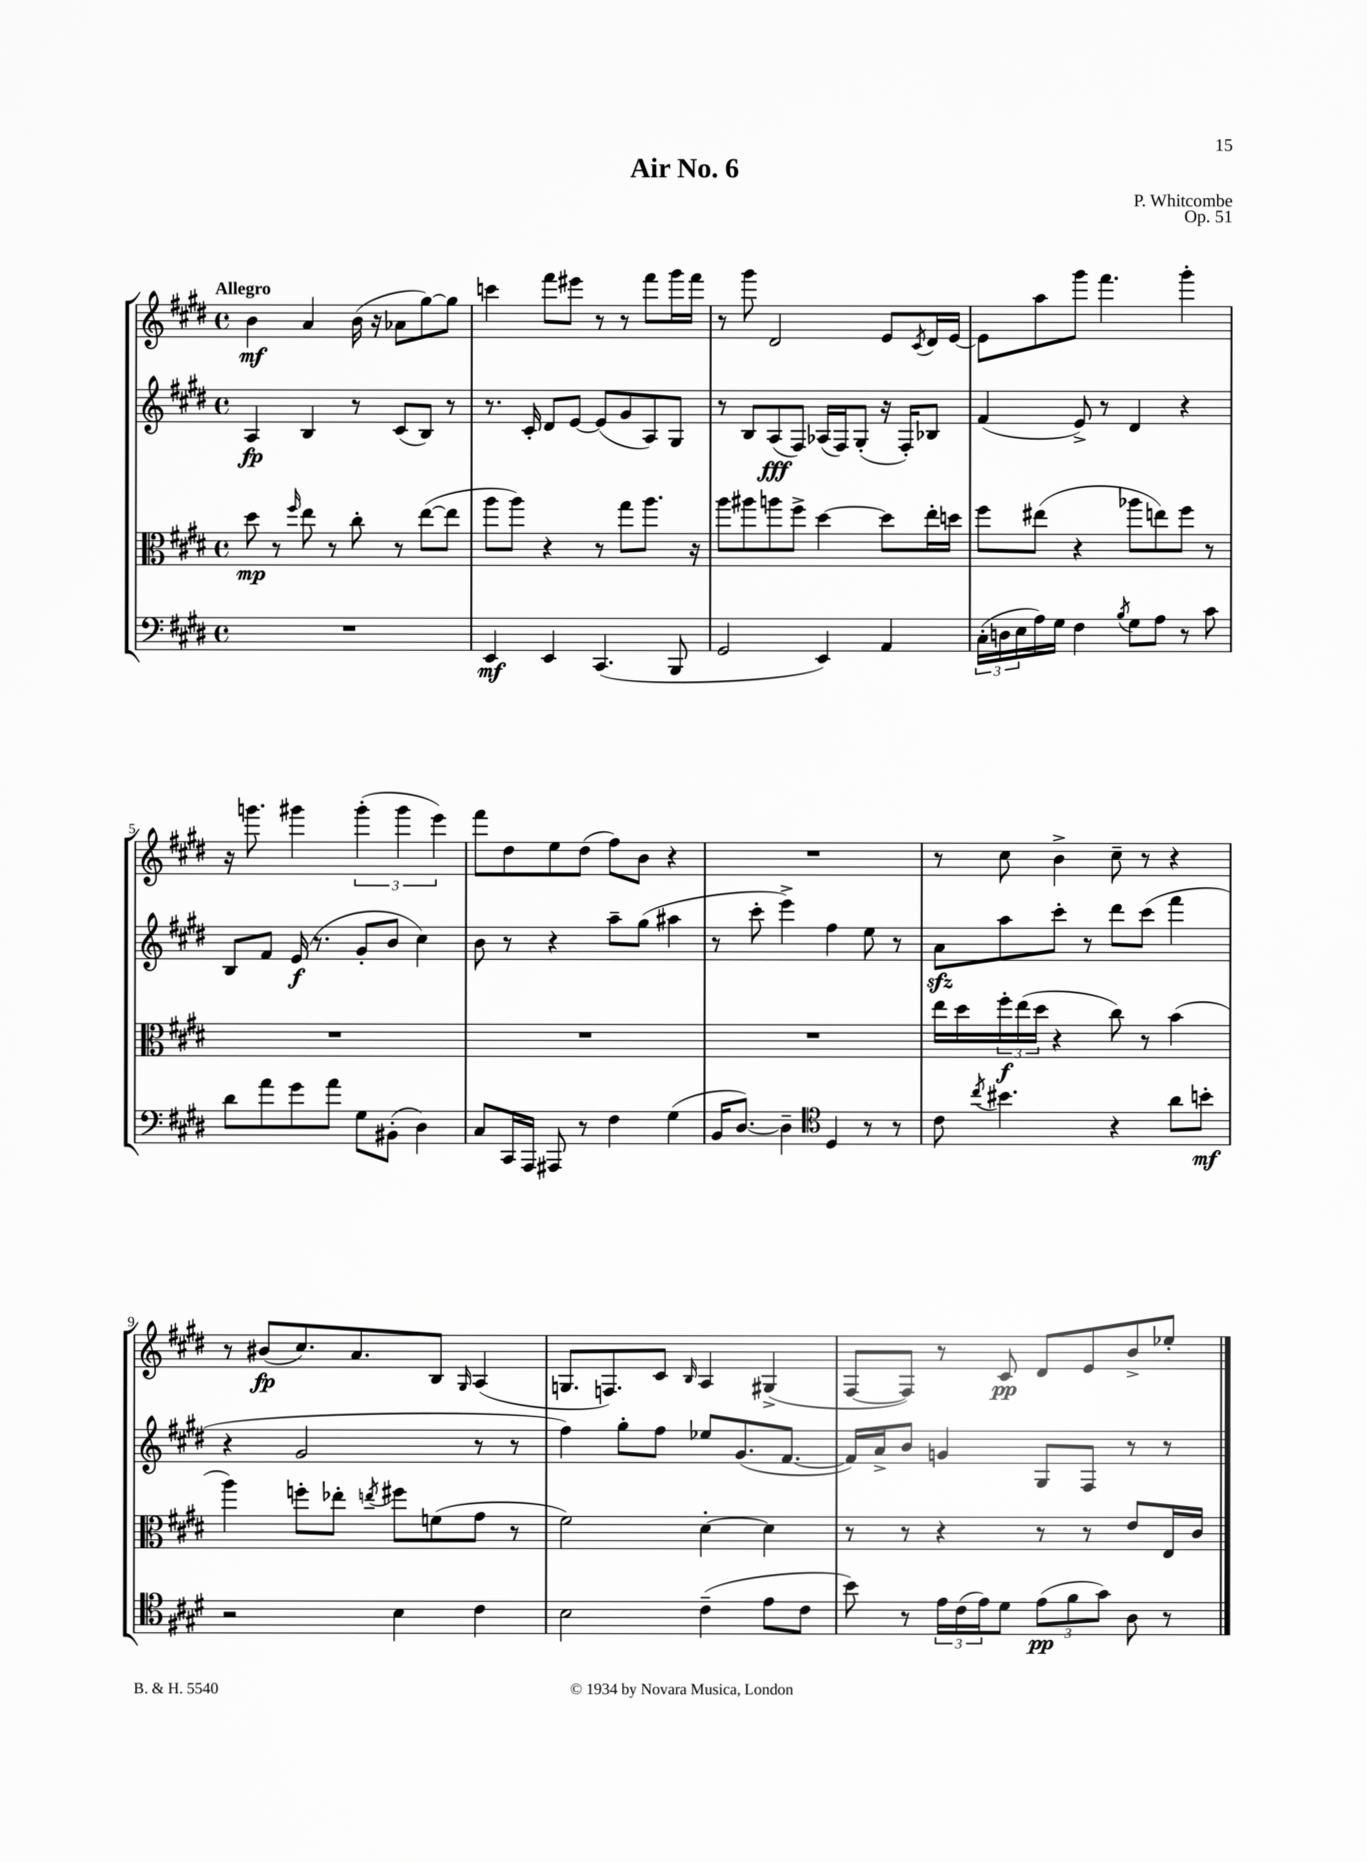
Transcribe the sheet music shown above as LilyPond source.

\header { title = "Air No. 6" composer = "P. Whitcombe" opus = "Op. 51" }
<<
\new StaffGroup <<
\new Staff = "s0" {
    \clef treble \key e \major \defaultTimeSignature \time 4/4 \tempo "Allegro"
    b'4\mf a'4 b'16( r16 aes'8 gis''8~) gis''8 |
    c'''4 fis'''8 eis'''8 r8 r8 fis'''8 gis'''16 fis'''16 |
    r8 gis'''8 dis'2 e'8 \acciaccatura { cis'8 } dis'16 e'16~ |
    e'8 a''8 gis'''8 fis'''4. gis'''4-. |
    r16 g'''8. gis'''4 \tuplet 3/2 { gis'''4-.( gis'''4 e'''4) } |
    fis'''8 dis''8 e''8 dis''8( fis''8) b'8 r4 |
    R1 |
    r8 cis''8 b'4-> cis''8-- r8 r4 |
    r8 bis'8\fp( cis''8.) a'8. b8 \grace { gis16 } a4( |
    g8. f8.) cis'8 \grace { b16 } a4 gis4->( |
    fis8~ fis8) r8 cis'8\pp dis'8 e'8 b'8-> ees''8-. \bar "|." |
}
\new Staff = "s1" {
    \clef treble \key e \major \defaultTimeSignature \time 4/4
    a4\fp b4 r8 cis'8( b8) r8 |
    r8. cis'16-. dis'8 e'8~ e'8( gis'8 a8) gis8 |
    r8 b8 a8\fff( fis8) aes16( fis16) gis8-.( r16 fis16-.) bes8 |
    fis'4( e'8->) r8 dis'4 r4 |
    b8 fis'8 e'16\f( r8. gis'8-. b'8 cis''4) |
    b'8 r8 r4 a''8-- gis''8( ais''4 |
    r8 cis'''8-. e'''4->) fis''4 e''8 r8 |
    a'8\sfz a''8 cis'''8-. r8 dis'''8 cis'''8( fis'''4 |
    r4 gis'2 r8 r8 |
    fis''4) gis''8-. fis''8 ees''8 gis'8.( fis'8.~ |
    fis'16) a'16-> b'8 g'4 gis8 fis8 r8 r8 \bar "|." |
}
\new Staff = "s2" {
    \clef alto \key e \major \defaultTimeSignature \time 4/4
    dis''8\mp r8 \grace { fis''16 } e''8 r8 cis''8-. r8 e''8~( e''8 |
    a''8 a''8) r4 r8 gis''8 a''8. r16 |
    a''8 ais''8 a''8 fis''8-> dis''4~ dis''8 e''16-. d''16 |
    fis''8 eis''8( r4 aes''8 e''8) fis''8 r8 |
    R1 |
    R1 |
    R1 |
    e''16 dis''16 \tuplet 3/2 { fis''16-.\f e''16( dis''16 } r4 cis''8) r8 b'4( |
    a''4) f''8-. ees''8-. \acciaccatura { e''8 } fis''8 f'8( gis'8 r8 |
    fis'2) dis'4~-. dis'4 |
    r8 r8 r4 r8 r8 e'8 e16 cis'16 \bar "|." |
}
\new Staff = "s3" {
    \clef bass \key e \major \defaultTimeSignature \time 4/4
    R1 |
    e,4\mf e,4 cis,4.( b,,8 |
    gis,2 e,4) a,4 |
    \tuplet 3/2 { cis16-.( d16 e16 } a16) gis16 fis4 \acciaccatura { b8 } gis8 a8 r8 cis'8 |
    dis'8 a'8 gis'8 a'8 gis8 bis,8-.( dis4) |
    cis8 cis,16 a,,16 ais,,8 r8 fis4 gis4( |
    b,16 dis8.~) dis4-- \clef tenor dis4 r8 r8 |
    cis'8 \acciaccatura { cis''8 } bis'4. r4 a'8 b'8-.\mf |
    r2 b4 cis'4 |
    b2 cis'4--( e'8 cis'8 |
    b'8) r8 \tuplet 3/2 { e'16 cis'16( e'16) } dis'8 \tuplet 3/2 { e'8\pp( fis'8 gis'8) } a8 r8 \bar "|." |
}
>>
>>
